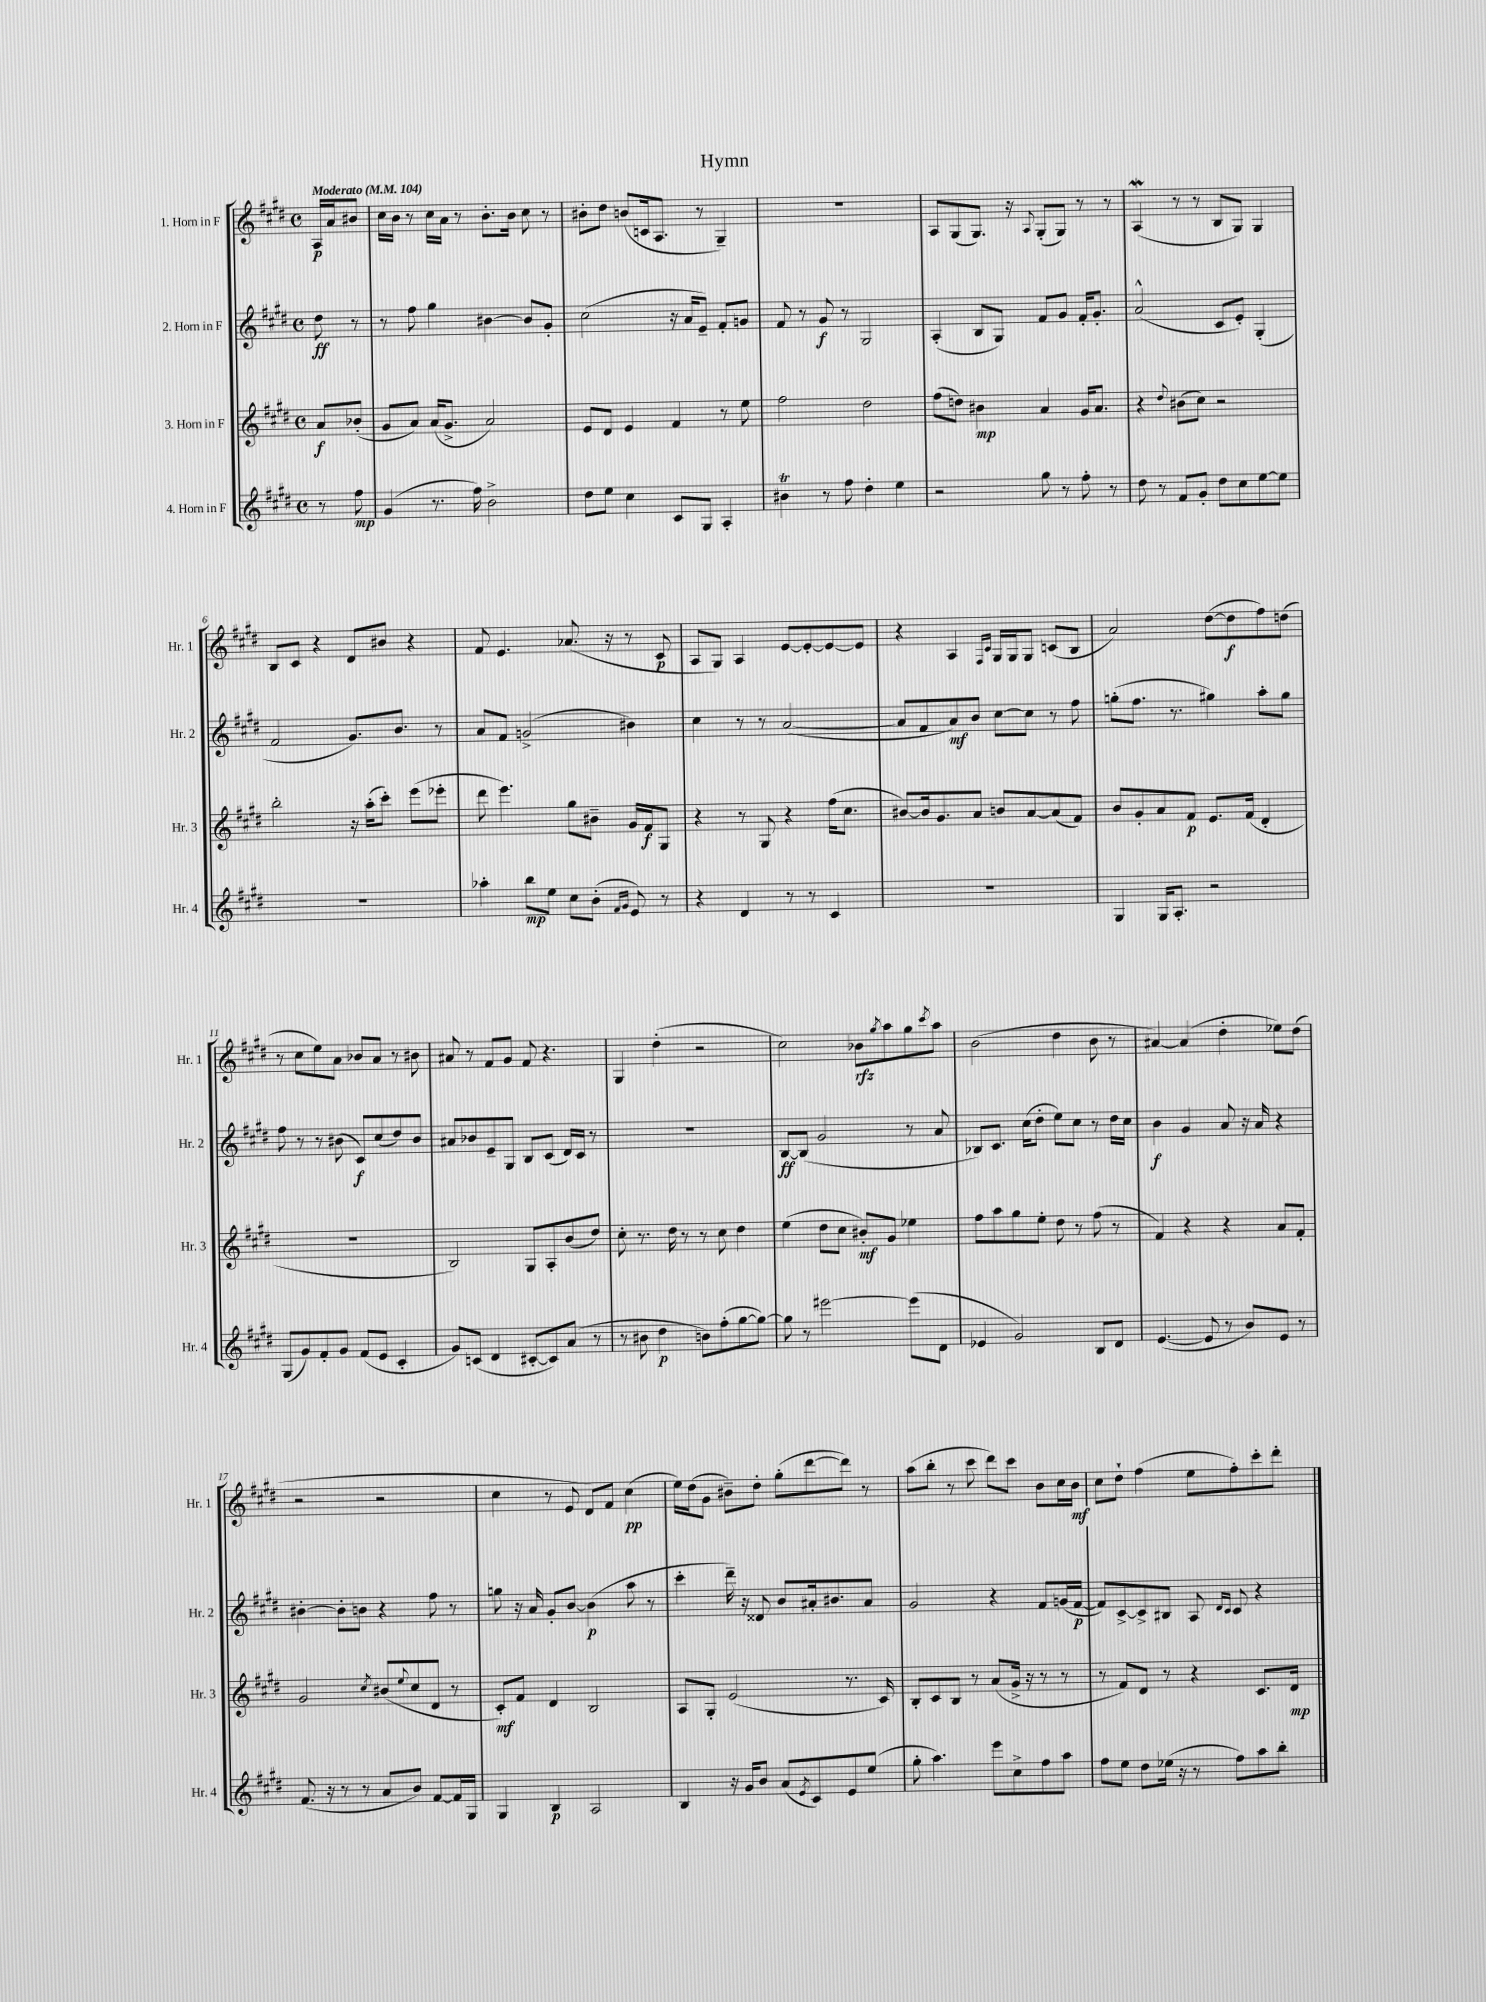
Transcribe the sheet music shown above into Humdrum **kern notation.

**kern	**kern	**kern	**kern
*staff4	*staff3	*staff2	*staff1
*clefG2	*clefG2	*clefG2	*clefG2
*k[f#c#g#d#]	*k[f#c#g#d#]	*k[f#c#g#d#]	*k[f#c#g#d#]
*M4/4	*M4/4	*M4/4	*M4/4
*met(c)	*met(c)	*met(c)	*met(c)
*MM104	*MM104	*MM104	*MM104
8r	8a	8dd#	16A
.	.	.	16a
8ff#	(8b-'	8r	8b#
=	=	=	=
(4g#	8g#	8r	16cc#
.	.	.	16b
.	8a)	8ff#	8r
8.r	(16a	4gg#	16cc#
.	8.g#^	.	16a
.	.	.	8r
16ff#)	.	.	.
2b^	2a)	[4b#	8.b'
.	.	.	16b
.	.	8b#]	8cc#
.	.	8g#'	8r
=	=	=	=
8dd#	8e	(2cc#	8b#'
8ee	8d#	.	8dd#
4cc#	4e	.	(8b
.	.	.	16c
.	.	.	8.A
8c#	4f#	16r	.
.	.	16a	.
8G#	.	8e~)	8r
4A'	8r	8f#'	4G#~)
.	8ee	8g	.
=	=	=	=
4b#	2ff#	8f#	1r
.	.	8r	.
8r	.	8g#	.
8ff#	.	8r	.
4dd#'	2dd#	2G#	.
4ee	.	.	.
=	=	=	=
2r	(8ff#	(4A'	8A
.	8dd)	.	(8G#
.	4b#	8B	8.G#)
.	.	8G#)	.
.	.	.	16r
.	.	.	8qqA
8gg#	4a	8f#	(8G#'
8r	.	8g#	8G#)
8ff#'	16g#	16f#'	8r
.	8.a	8.g#'	.
8r	.	.	8r
=	=	=	=
8dd#	4r	(2a^^	(4A
8r	.	.	.
.	8qqdd#	.	.
8f#	(8b#	.	8r
8g#'	8cc#)	.	8r
8dd#	2r	8c#	8B
8cc#	.	8e')	8G#)
[8ee	.	(4G#'	4G#
8ee]	.	.	.
=	=	=	=
1r	2bb'	2f#	8B
.	.	.	8c#
.	.	.	4r
.	16r	8.g#)	8d#
.	(16aa'	.	.
.	8ccc#')	.	8b#
.	.	8.b	.
.	(8eee	.	4r
.	8eee-'	8r	.
=	=	=	=
4aa-'	8ddd#	8a	8f#
.	4.eee)	8f#	4.e
8bb	.	(2g^	.
8ee	.	.	.
8cc#	8gg#	.	(8.a-
(8b'	8b#~	.	.
.	.	.	16r
16qqf#	.	.	.
16qqg#	.	.	.
8e)	16g#	4b#)	8r
.	16f#	.	.
8r	8G#	.	8c#
=	=	=	=
4r	4r	4cc#	8A
.	.	.	8G#)
4d#	8r	8r	4A
.	8G#	8r	.
8r	4r	([2a	[8e
8r	.	.	8e'_
4c#	(16ff#	.	8e_
.	8.cc#	.	.
.	.	.	8e]
=	=	=	=
1r	[8b#)	8a]	4r
.	16b#]	8f#	.
.	8.g#	.	.
.	.	8a)	4A
.	8a	8b	.
.	.	.	16qqF#
.	.	.	16qqc#
.	8b	[8cc#	16G#
.	.	.	16G#
.	[8a	8cc#]	8G#
.	(8a]	8r	(8c
.	8f#)	8ff#	8B
=	=	=	=
4G#	8b	(8gg'	2a)
.	8g#'	8.ff#	.
16G#	8a	.	.
8.A'	.	8.r	.
.	8f#	.	.
2r	8.e	4gg#)	([8dd#
.	.	.	8dd#]
.	(16f#	.	.
.	4d#'	8aa'	8ff#)
.	.	8gg#	(8dd
=	=	=	=
(8G#	1r	8ff#	8r
8g#)	.	8r	8cc#
8f#'	.	8r	8ee)
8g#	.	(8b#	8a
(8f#	.	8c#)	8b-
8e	.	(8cc#	8a
4c#'	.	8dd#)	8r
.	.	8b#	8b#
=	=	=	=
8g#)	2B)	8a#	8a#
(8c	.	8b-	8r
4d#	.	8e~	8f#
.	.	8G#	8g#
[8c#'	8G#	8B	8f#
8c#])	8A'	(8c#	4.r
(8a	(8b	16d#)	.
.	.	16c#	.
8r	8dd#)	8r	.
=	=	=	=
8r	8cc#'	1r	4G#
8b#	8.r	.	.
4dd#	.	.	(4dd#'
.	16dd#	.	.
.	8r	.	.
8b)	8r	.	2r
(8ff#'	8cc#	.	.
[8gg#	4dd#	.	.
8gg#_)	.	.	.
=	=	=	=
8gg#]	(4ee	[8B	2cc#)
8r	.	(8B]	.
[2eee#	8dd#	2g#	.
.	8cc#	.	.
.	8b#')	.	8b-
.	.	.	8qgg#
.	8g#	.	8aa
(8eee#]	4ee-	8r	8gg#
.	.	.	8qccc#
8d#	.	8a	8aa
=	=	=	=
4e-	8ff#	8B-)	(2b
.	8aa	8.c#	.
2g#)	8gg#	.	.
.	.	(16cc#	.
.	8ee'	8dd#'	.
.	8dd#	8ee)	4dd#
.	8r	8cc#	.
8B	(8ff#	8r	8b
8d#	8r	16dd#	8r
.	.	16cc#	.
=	=	=	=
([4.e	4f#)	4b	[4a#)
.	4r	4g#	(4a#]
8e]	.	.	.
8r	4r	8a	4dd#'
8b)	.	16r	.
.	.	16a	.
8e	8a	4r	8ee-)
8r	8f#'	.	(8dd#
=	=	=	=
(8.f#	2g#	[4b#'	2r
16r	.	.	.
8r	.	8b#']	.
8r	.	8b	.
.	8qcc#	.	.
8a	(8b#	4r	2r
.	8qqee	.	.
8b)	8cc#	.	.
[8f#	8d#	8ff#	.
16f#]	8r	8r	.
16G#	.	.	.
=	=	=	=
4G#	8c#')	8gg	4cc#
.	8f#	16r	.
.	.	16a	.
4B	4d#	8g#'	8r
.	.	[8b	8e
2A	2B	(4b]	8d#)
.	.	.	8f#
.	.	8aa	(4cc#
.	.	8r	.
=	=	=	=
4B	8A	4ccc#'	16ee)
.	.	.	(16dd#
.	8G#'	.	8g#
16r	(2e	16ddd#~)	8b#~)
16g#	.	16r	.
8b	.	8d##	8dd#'
(8a	.	8b	(8gg#'
8qe	.	.	.
8c#)	.	16a#'	[8ddd#
.	.	8.b#	.
8e	8.r	.	8ddd#])
(8ee	.	8a#	8r
.	16c#)	.	.
=	=	=	=
8gg#'	8B'	2g#	(8aa
4.aa)	8c#	.	8bb'
.	8B	.	8r
.	8r	.	8ccc#
8eee	(8a	4r	8ddd#)
8cc#^	16g#^	.	8ccc#
.	16r	.	.
8ff#	8r	8f#	8b
8aa	8r	(16g	16cc#
.	.	[16f#	16b
=	=	=	=
8ff#	8r	8f#])	8cc#
8ee	8f#)	[8c#^	8dd#`
8dd#	8d#	8c#^]	(4ff#
(16ee-	8r	8B#	.
16r	.	.	.
8r	4r	8A	8ee
.	.	16qqd#	.
.	.	16qqc#	.
8ff#)	.	8c#	8ff#')
8aa	8.c#	4r	8ccc#'
8bb'	.	.	8ddd#'
.	16d#	.	.
==	==	==	==
*-	*-	*-	*-
